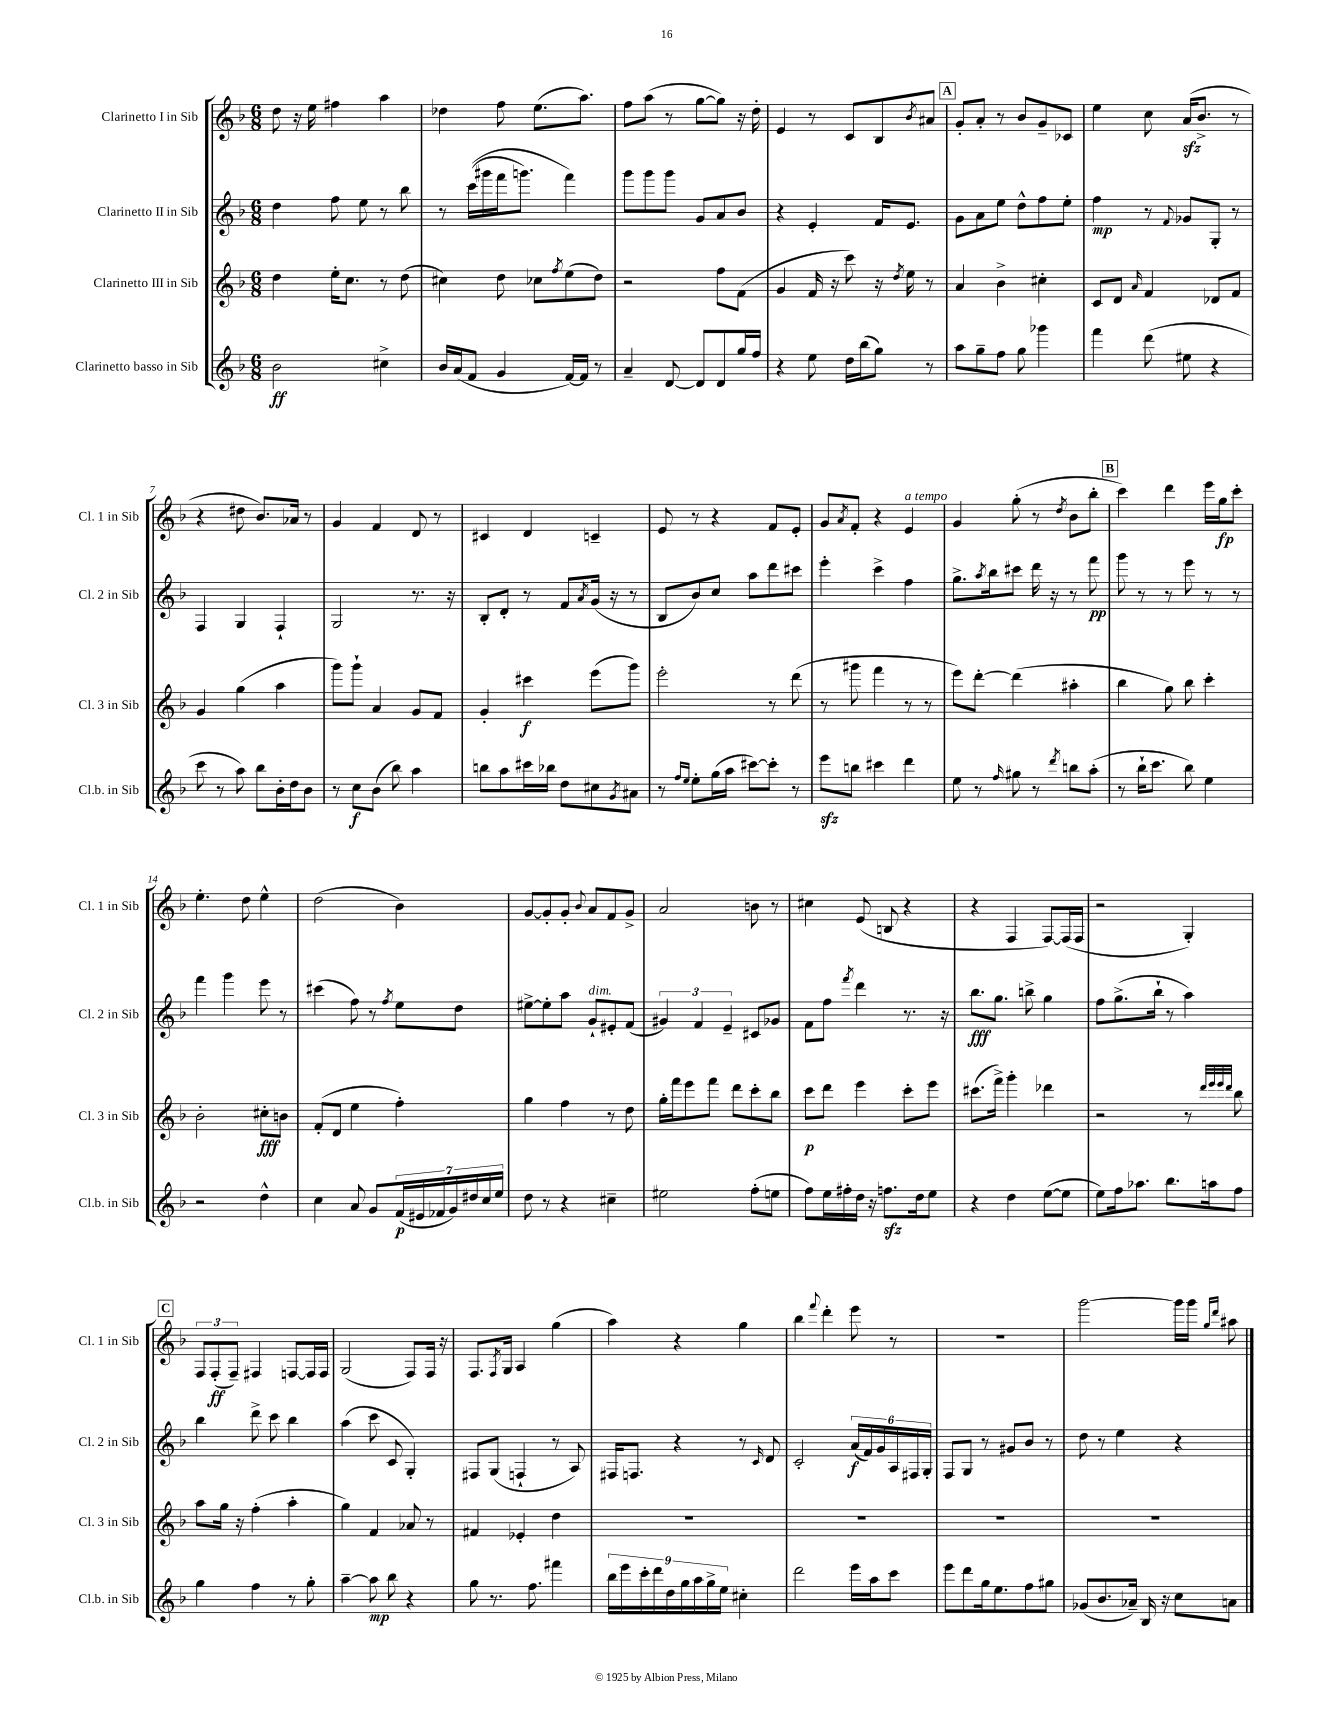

**kern	**dynam	**kern	**dynam	**kern	**dynam	**kern	**dynam
*part4	*part4	*part3	*part3	*part2	*part2	*part1	*part1
*staff4	*staff4	*staff3	*staff3	*staff2	*staff2	*staff1	*staff1
*I"Clarinetto basso in Sib	*	*I"Clarinetto III in Sib	*	*I"Clarinetto II in Sib	*	*I"Clarinetto I in Sib	*
*I'Cl.b. in Sib	*	*I'Cl. 3 in Sib	*	*I'Cl. 2 in Sib	*	*I'Cl. 1 in Sib	*
*clefG2	*	*clefG2	*	*clefG2	*	*clefG2	*
*k[b-]	*	*k[b-]	*	*k[b-]	*	*k[b-]	*
*M6/8	*	*M6/8	*	*M6/8	*	*M6/8	*
=1	=1	=1	=1	=1	=1	=1	=1
2b-\	ff	4dd\	.	4dd\	.	8dd\	.
.	.	.	.	.	.	16r	.
.	.	.	.	.	.	16ee\	.
.	.	16ee'\KL	.	8ff\	.	4ff#X\	.
.	.	8.cc\J	.	.	.	.	.
.	.	.	.	8ee\	.	.	.
4cc#X^\	.	8r	.	8r	.	4aa\	.
.	.	(8dd\	.	8bb-\	.	.	.
=2	=2	=2	=2	=2	=2	=2	=2
16b-/LL	.	4cc#X\)	.	8r	.	4dd-X\	.
(16a/J	.	.	.	.	.	.	.
8f/J	.	.	.	((16ccc\LL	.	.	.
.	.	.	.	16ggg#X\	.	.	.
4g/	.	8dd\	.	16fff\J	.	8ff\	.
.	.	.	.	8.gggn\J)	.	.	.
.	.	8cc-X\L	.	.	.	(8.ee\L	.
.	.	8qff/	.	.	.	.	.
[16f/LL)	.	(8ee\	.	4fff\)	.	.	.
16f/JJ]	.	.	.	.	.	8.aa\J)	.
8r	.	8dd\J)	.	.	.	.	.
=3	=3	=3	=3	=3	=3	=3	=3
4a~/	.	2r	.	8ggg\L	.	8ff\L	.
.	.	.	.	8ggg\	.	(8aa\J	.
[8d/	.	.	.	8ggg\J	.	8r	.
8d/L]	.	.	.	8g/L	.	[8gg\L	.
8d/	.	8ff\L	.	8a/	.	8gg\J])	.
16gg/L	.	(8f\J	.	8b-/J	.	16r	.
16ff/JJ	.	.	.	.	.	16dd'\	.
=4	=4	=4	=4	=4	=4	=4	=4
4r	.	4g/	.	4r	.	4e/	.
8ee\	.	16f/	.	4e'/	.	8r	.
.	.	16r	.	.	.	.	.
16dd\LL	.	8ccc\)	.	.	.	8c/L	.
(16bb-\J	.	.	.	.	.	.	.
8gg\J)	.	16r	.	16f/KL	.	8B-/	.
.	.	8qdd/	.	.	.	.	.
.	.	16ee\	.	8.e/J	.	.	.
.	.	.	.	.	.	8qb-/	.
8r	.	8r	.	.	.	8a#X/J	.
!!LO:REH:place=s1:t=A
=5	=5	=5	=5	=5	=5	=5	=5
8aa\L	.	4a/	.	8g\L	.	8g'/L	.
8gg~\	.	.	.	8a\	.	8a'/J	.
8ff\J	.	4b-^\	.	8ee\J	.	8r	.
8gg\	.	.	.	8dd^^\L	.	8b-/L	.
4ggg-X\	.	4cc#X'\	.	8ff\	.	8g~/	.
.	.	.	.	8ee'\J	.	8c-X/J	.
=6	=6	=6	=6	=6	=6	=6	=6
4fff\	.	8c/L	.	4ff\	mp	4ee\	.
.	.	8d/J	.	.	.	.	.
.	.	16qqa/	.	.	.	.	.
(8ddd\	.	4f/	.	8r	.	8cc\	.
.	.	.	.	8qqf/	.	.	.
8ee#X\	.	.	.	8g-X/L	.	(16azz/KL	.
.	.	.	.	.	.	8.b-^/J	.
4r	.	8d-X/L	.	8G'/J	.	.	.
.	.	8f/J	.	8r	.	8r	.
!!LO:LB:g=z
=7	=7	=7	=7	=7	=7	=7	=7
8ccc\	.	4g/	.	4F/	.	4r	.
8r	.	.	.	.	.	.	.
8aa\)	.	(4gg\	.	4G/	.	8dd#X\	.
8bb-\L	.	.	.	.	.	8.b-/L)	.
16b-'\L	.	4aa\	.	4F`/	.	.	.
16dd\J	.	.	.	.	.	16a-X/Jk	.
8b-\J	.	.	.	.	.	8r	.
=8	=8	=8	=8	=8	=8	=8	=8
8r	.	8ggg\L)	.	2G/	.	4g/	.
8cc\L	f	8ggg`\J	.	.	.	.	.
(8b-\J	.	4a/	.	.	.	4f/	.
8bb-\)	.	.	.	.	.	.	.
4aa\	.	8g/L	.	8.r	.	8d/	.
.	.	8f/J	.	.	.	8r	.
.	.	.	.	16r	.	.	.
=9	=9	=9	=9	=9	=9	=9	=9
8bbn\L	.	4g'/	.	8B-'/L	.	4c#X/	.
8aa\	.	.	.	8d'/J	.	.	.
16ccc#X\L	.	4ccc#X\	f	8r	.	4d/	.
16bb-X\JJ	.	.	.	.	.	.	.
8dd\L	.	.	.	8f/L	.	.	.
.	.	.	.	8qa/	.	.	.
8cc#X\	.	(8eee\L	.	(16g/Jk	.	4cn~/	.
.	.	.	.	16r	.	.	.
8qg/	.	.	.	.	.	.	.
8a#X\J	.	8ggg\J)	.	8r	.	.	.
=10	=10	=10	=10	=10	=10	=10	=10
8r	.	2eee'\	.	8B-/L	.	8e/	.
16qqff/LL	.	.	.	.	.	.	.
16qqee/JJ	.	.	.	.	.	.	.
8ee'\L	.	.	.	8b-/)	.	8r	.
(16gg\L	.	.	.	8cc/J	.	4r	.
16aa\JJ	.	.	.	.	.	.	.
[8ccc#X\L)	.	.	.	8aa\L	.	.	.
8ccc#'\J]	.	8r	.	8ddd\	.	8f/L	.
8r	.	(8ddd\	.	8ccc#X\J	.	8e'/J	.
=11	=11	=11	=11	=11	=11	=11	=11
8eeezz\L	.	8r	.	4eee'\	.	8g/L	.
.	.	.	.	.	.	8qa/	.
8bbn\J	.	8ggg#X\	.	.	.	8f'/J	.
4ccc#X\	.	4fff\	.	4ccc^\	.	4r	.
!	!	!	!	!	!	!LO:TX:a:i:t=a tempo	!
4ddd\	.	8r	.	4ff\	.	4e/	.
.	.	8r	.	.	.	.	.
=12	=12	=12	=12	=12	=12	=12	=12
8ee\	.	8eee\L)	.	8.gg^\L	.	4g/	.
8r	.	[8ddd'\J	.	.	.	.	.
.	.	.	.	8qaa/	.	.	.
.	.	.	.	16bb-\k	.	.	.
16qqff/	.	.	.	.	.	.	.
8gg#X\	.	(4ddd\]	.	8ccc#X\J	.	(8gg'\	.
8r	.	.	.	16ddd\	.	8r	.
.	.	.	.	16r	.	.	.
8qddd/	.	.	.	.	.	8qdd/	.
8bbn\L	.	4aa#X'\	.	8r	.	8b-\L	.
(8aa'\J	.	.	.	8fff\	pp	8bb-'\J	.
!!LO:REH:place=s1:t=B
=13	=13	=13	=13	=13	=13	=13	=13
8r	.	4bb-\	.	8ggg\	.	4ccc\)	.
16bb-`\KL	.	.	.	8r	.	.	.
8.ccc\J	.	.	.	.	.	.	.
.	.	8gg\)	.	8r	.	4ddd\	.
8bb-\)	.	8bb-\	.	8eee\	.	.	.
4ee\	.	4ccc'\	.	8r	.	16eee\LL	.
.	.	.	.	.	.	16gg\J	fp
.	.	.	.	8r	.	8ccc'\J	.
!!LO:LB:g=z
=14	=14	=14	=14	=14	=14	=14	=14
2r	.	2b-'\	.	4fff\	.	4.ee'\	.
.	.	.	.	4ggg\	.	.	.
.	.	.	.	.	.	8dd\	.
4dd^^\	.	8cc#X'\L	fff	8eee\	.	4ee^^\	.
.	.	8bn\J	.	8r	.	.	.
=15	=15	=15	=15	=15	=15	=15	=15
4cc\	.	(8f'/L	.	(4ccc#X\	.	(2dd\	.
.	.	8d/J	.	.	.	.	.
8a/	.	4ee\	.	8ff\)	.	.	.
8g/L	.	.	.	8r	.	.	.
.	.	.	.	8qff/	.	.	.
(28f/L	p	4ff'\)	.	8ee\L	.	4b-\)	.
28e#X/	.	.	.	.	.	.	.
28f-X/	.	.	.	.	.	.	.
28g/)	.	.	.	.	.	.	.
.	.	.	.	8dd\J	.	.	.
28dd#X/	.	.	.	.	.	.	.
28cc/	.	.	.	.	.	.	.
28ee/JJ	.	.	.	.	.	.	.
=16	=16	=16	=16	=16	=16	=16	=16
8dd\	.	4gg\	.	[8ee#X^\L	.	[8g/L	.
8r	.	.	.	8ee#'\]	.	8g'/]	.
4r	.	4ff\	.	8aa\J	.	8g'/J	.
.	.	.	.	.	.	8qqb-/	.
!	!	!	!	!LO:TX:a:i:t=dim.	!	!	!
.	.	.	.	8g`/L	.	8a/L	.
4cc#X~\	.	8r	.	8e#X'/	.	8f/	.
.	.	8dd\	.	(8f/J	.	8g^/J	.
=17	=17	=17	=17	=17	=17	=17	=17
2ee#X\	.	16gg'\LL	.	6g#X/)	.	2a/	.
.	.	16fff\J	.	.	.	.	.
.	.	8eee\	.	.	.	.	.
.	.	.	.	6f/	.	.	.
.	.	8fff\J	.	.	.	.	.
.	.	.	.	6e~/	.	.	.
.	.	8ddd\L	.	.	.	.	.
(8ff'\L	.	8ccc'\	.	8c#X/L	.	8bn\	.
8een\J	.	8bb-\J	.	8g-X/J	.	8r	.
=18	=18	=18	=18	=18	=18	=18	=18
8ff\L)	.	8ccc\L	p	8f\L	.	4cc#X\	.
16ee\L	.	8ddd\J	.	8ff\J	.	.	.
16ff#X'\	.	.	.	.	.	.	.
.	.	.	.	8qfff/	.	.	.
16dd\JJ	.	4eee\	.	4ddd\	.	(8e/	.
16r	.	.	.	.	.	.	.
8.ffnzz\L	.	.	.	.	.	8Bn/	.
.	.	8ccc'\L	.	8.r	.	4r	.
16dd\k	.	.	.	.	.	.	.
8ee\J	.	8eee\J	.	.	.	.	.
.	.	.	.	16r	.	.	.
=19	=19	=19	=19	=19	=19	=19	=19
4r	.	(8.ccc#X\L	.	8.bb-\L	fff	4r	.
.	.	16fff^\Jk)	.	8.gg\J	.	.	.
4dd\	.	4ggg'\	.	.	.	4F/	.
.	.	.	.	8bbn^\	.	.	.
([8ee\L	.	4ddd-X\	.	4gg\	.	[8F/L)	.
8ee\J]	.	.	.	.	.	(16F/L]	.
.	.	.	.	.	.	16F/JJ	.
=20	=20	=20	=20	=20	=20	=20	=20
8ee\L)	.	2r	.	8ff\L	.	2r	.
16ff\k	.	.	.	(8.gg^\	.	.	.
8.aa-X\J	.	.	.	.	.	.	.
.	.	.	.	16bb-`\Jk	.	.	.
8.bb-\L	.	.	.	8r	.	.	.
.	.	8r	.	4aa\)	.	4G'/)	.
16aan\k	.	.	.	.	.	.	.
.	.	32qqddd/LLL	.	.	.	.	.
.	.	32qqeee/	.	.	.	.	.
.	.	32qqeee/	.	.	.	.	.
.	.	32qqddd/JJJ	.	.	.	.	.
8ff\J	.	8bb-\	.	.	.	.	.
!!LO:LB:g=z
!!LO:REH:place=s1:t=C
=21	=21	=21	=21	=21	=21	=21	=21
4gg\	.	8aa\L	.	4bb-\	.	12F/L	.
.	.	.	.	.	.	(12F'/	ff
.	.	16gg\Jk	.	.	.	.	.
.	.	.	.	.	.	12F~/J)	.
.	.	16r	.	.	.	.	.
4ff\	.	(4ff'\	.	8ddd^\	.	4F#X/	.
.	.	.	.	8ccc\	.	.	.
8r	.	4aa'\	.	4bb-\	.	[8Fn/L	.
8gg'\	.	.	.	.	.	16F/L]	.
.	.	.	.	.	.	16F/JJ	.
=22	=22	=22	=22	=22	=22	=22	=22
[4aa~\	.	4gg\)	.	(4aa\	.	(2G/	.
8aa\]	mp	4f/	.	8ccc\	.	.	.
8bb-\	.	.	.	8c/	.	.	.
4r	.	8a-X/	.	4G'/)	.	8F/L)	.
.	.	8r	.	.	.	16F/Jk	.
.	.	.	.	.	.	16r	.
=23	=23	=23	=23	=23	=23	=23	=23
8gg\	.	4f#X/	.	8F#X/L	.	8.F/L	.
8.r	.	.	.	(8G/J	.	.	.
.	.	.	.	.	.	8qF/	.
.	.	.	.	.	.	16G/Jk	.
.	.	4e-X'/	.	4Fn`/	.	4A/	.
8.ff\	.	.	.	.	.	.	.
4fff#X\	.	4dd\	.	8r	.	(4gg\	.
.	.	.	.	8A/)	.	.	.
=24	=24	=24	=24	=24	=24	=24	=24
18bb-\LL	.	2.r	.	16F#X/KL	.	4aa\)	.
18eee\	.	.	.	.	.	.	.
.	.	.	.	8.Fn/J	.	.	.
18ccc'\	.	.	.	.	.	.	.
18ddd\	.	.	.	.	.	.	.
18dd\	.	.	.	.	.	.	.
.	.	.	.	4r	.	4r	.
18gg\	.	.	.	.	.	.	.
18aa\	.	.	.	.	.	.	.
18gg^\	.	.	.	.	.	.	.
18ee\JJ	.	.	.	.	.	.	.
4cc#X'\	.	.	.	8r	.	4gg\	.
.	.	.	.	16qqc/	.	.	.
.	.	.	.	8d/	.	.	.
=25	=25	=25	=25	=25	=25	=25	=25
2ddd\	.	2.r	.	2c'/	.	4bb-\	.
.	.	.	.	.	.	8qqfff/	.
.	.	.	.	.	.	4ddd'\	.
16eee\LL	.	.	.	(24a/LL	f	8eee\	.
.	.	.	.	24f/)	.	.	.
16aa\J	.	.	.	.	.	.	.
.	.	.	.	24g/	.	.	.
8ccc\J	.	.	.	24A/	.	8r	.
.	.	.	.	24F#X/	.	.	.
.	.	.	.	24G'/JJ	.	.	.
=26	=26	=26	=26	=26	=26	=26	=26
8eee\L	.	2.r	.	8F/L	.	2.r	.
8ddd\	.	.	.	8G/J	.	.	.
16gg\k	.	.	.	8r	.	.	.
8.ee\	.	.	.	.	.	.	.
.	.	.	.	8g#X/L	.	.	.
8ff\	.	.	.	8b-/J	.	.	.
8gg#X\J	.	.	.	8r	.	.	.
=27	=27	=27	=27	=27	=27	=27	=27
(8g-X/L	.	2.r	.	8dd\	.	[2ggg\	.
8.b-/	.	.	.	8r	.	.	.
.	.	.	.	4ee\	.	.	.
16a-X~/Jk)	.	.	.	.	.	.	.
16B-/	.	.	.	.	.	.	.
16r	.	.	.	.	.	.	.
8cc\L	.	.	.	4r	.	16ggg\LL]	.
.	.	.	.	.	.	16ggg\JJ	.
.	.	.	.	.	.	16qqgg/LL	.
.	.	.	.	.	.	16qqddd/JJ	.
8an\J	.	.	.	.	.	8aa#X\	.
==	==	==	==	==	==	==	==
*-	*-	*-	*-	*-	*-	*-	*-
